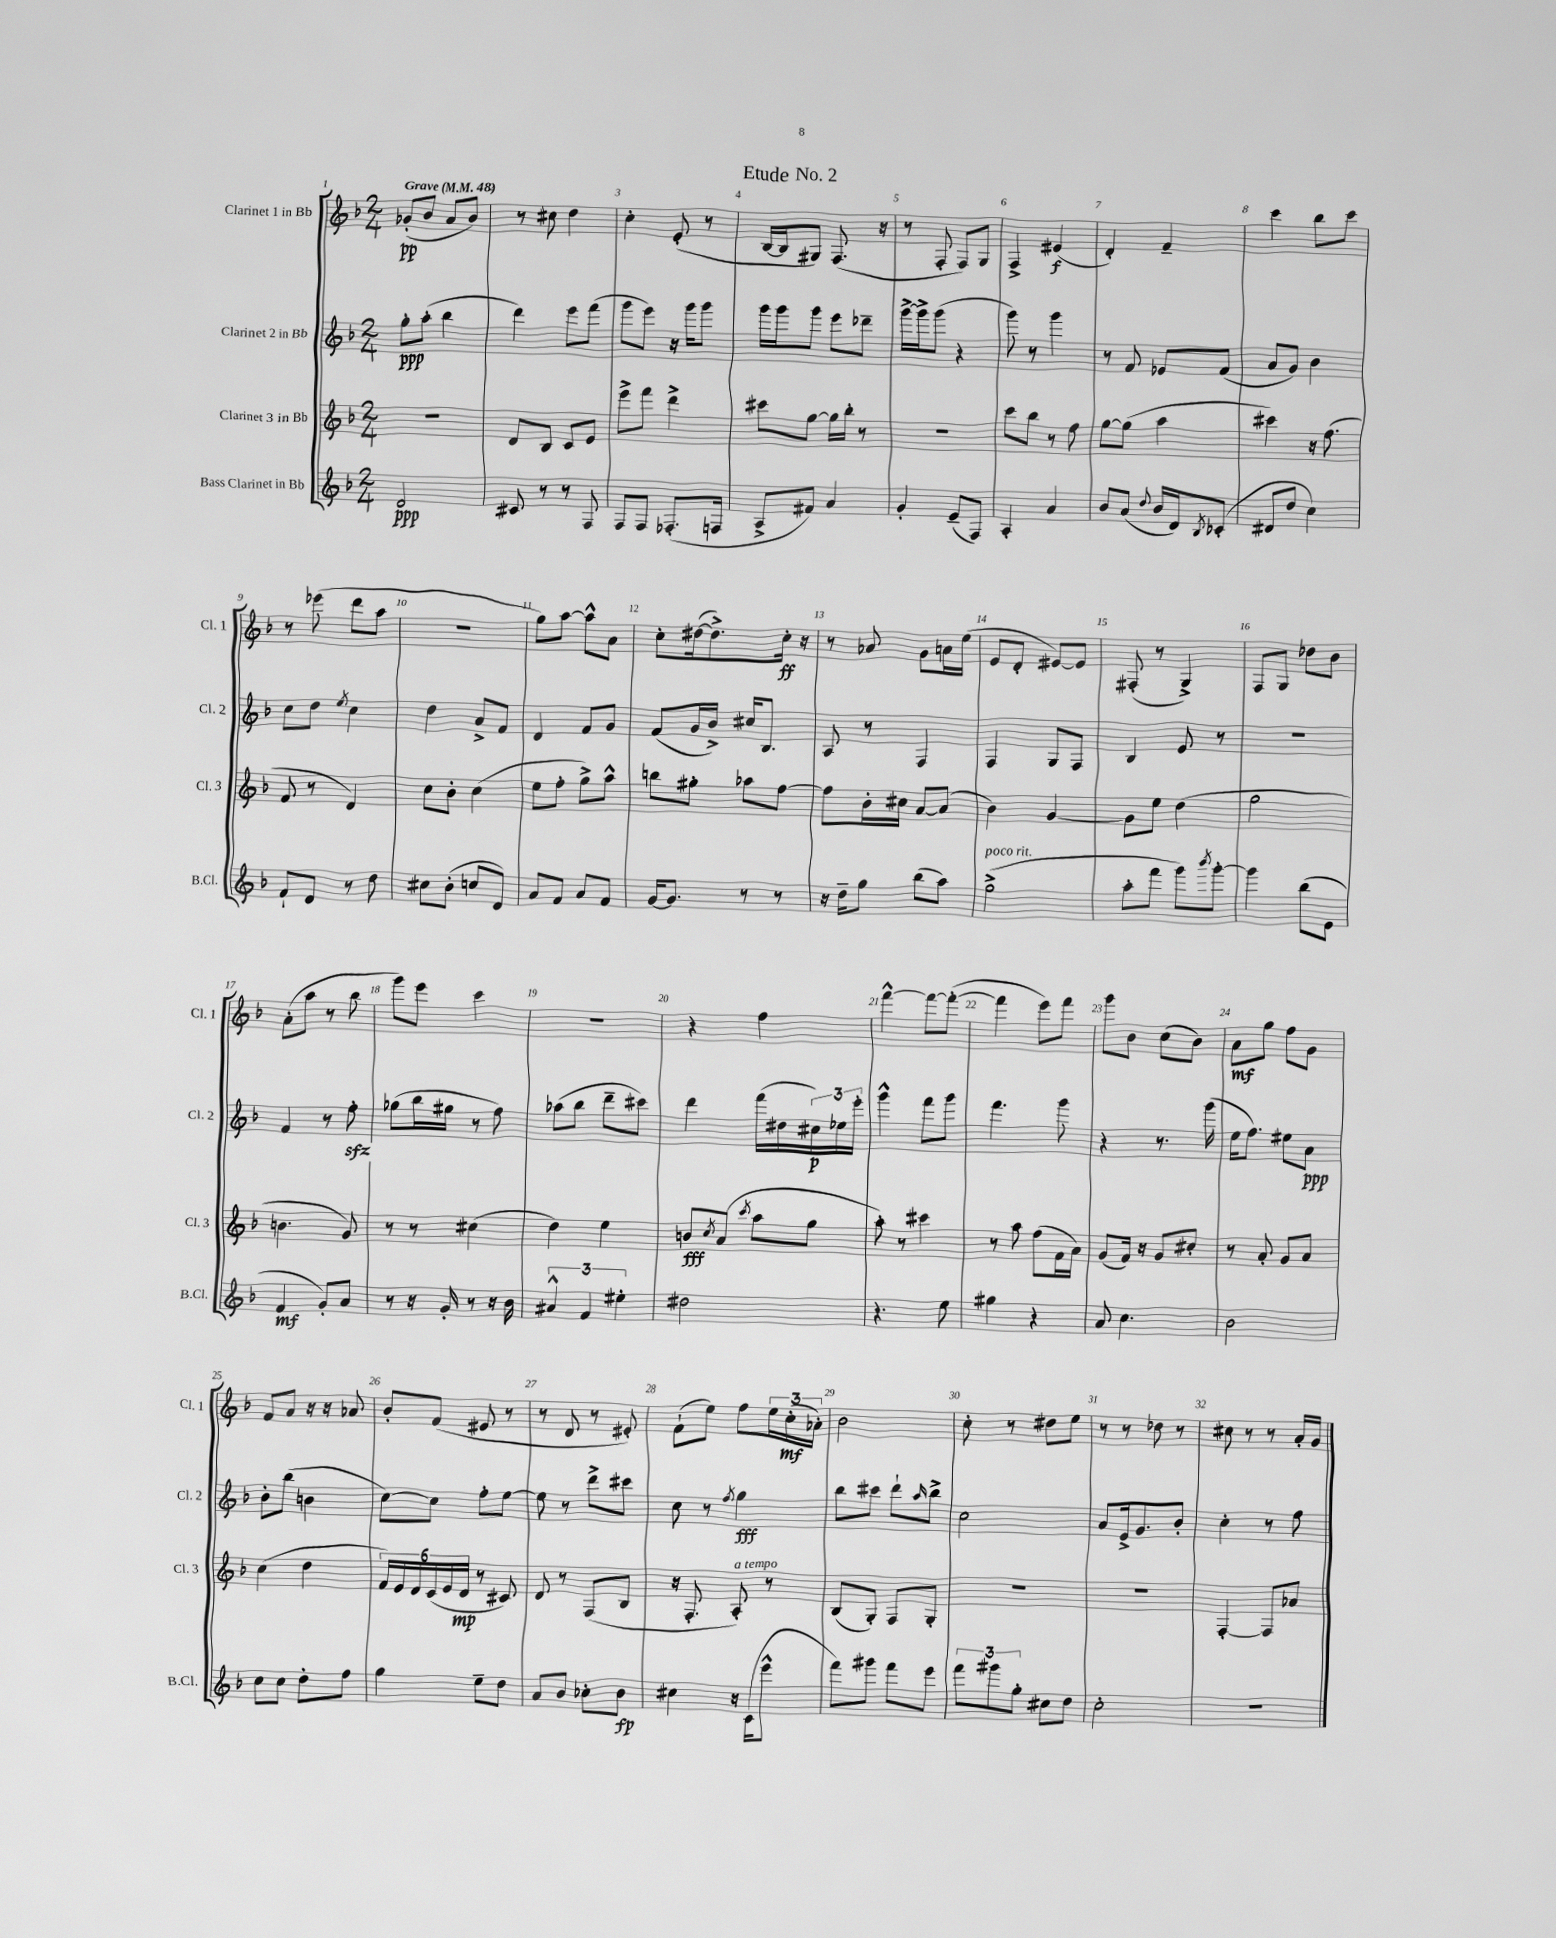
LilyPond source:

\header { title = "Etude No. 2" }
<<
\new StaffGroup <<
\new Staff = "s0" \with { instrumentName = "Clarinet 1 in Bb" shortInstrumentName = "Cl. 1" } {
    \clef treble \key f \major \numericTimeSignature \time 2/4 \tempo "Grave" 4 = 48
    ges'8-.\pp( bes'8 a'8 bes'8) |
    r8 cis''8 d''4 |
    c''4-. e'8-.( r8 |
    bes16~ bes16 gis8) f8.( r16 |
    r8 f8-. f8) g8 |
    f4-> eis'4\f( |
    d'4-.) f'4-- |
    c'''4 bes''8 c'''8 |
    r8 ees'''8( d'''8 a''8 |
    r2 |
    g''8) a''8~ a''8-^ a'8 |
    c''8-. dis''16~( dis''8.->) c''16-.\ff r16 |
    r8 aes'8 g'8 a'16 e''16( |
    e'8 d'8-. eis'8~) eis'8 |
    fis8-.( r8 g4->) |
    f8 g8 des''8 bes'8 |
    a'8-.( a''8 r8 bes''8 |
    g'''8) e'''8 c'''4 |
    r2 |
    r4 f''4 |
    f'''4~-^ f'''8~ f'''8~-.( |
    f'''4 e'''8) f'''8 |
    g'''8 bes'8 c''8( bes'8) |
    a'8\mf g''8 f''8 g'8 |
    f'8 a'8 r16 r16 aes'8 |
    bes'8-. f'8( eis'8 r8 |
    r8 d'8 r8 eis'8-.) |
    f'8-!( e''8) f''8 \tuplet 3/2 { e''16 c''16-.\mf( aes'16-.) } |
    bes'2 |
    c''8-. r8 dis''8 e''8 |
    r8 r8 des''8 r8 |
    cis''8 r8 r8 a'16-. g'16 \bar "|." |
}
\new Staff = "s1" \with { instrumentName = "Clarinet 2 in Bb" shortInstrumentName = "Cl. 2" } {
    \clef treble \key f \major \numericTimeSignature \time 2/4
    g''8-.\ppp a''8-.( bes''4 |
    d'''4) e'''8 f'''8( |
    g'''8 e'''8) r16 g'''16 g'''8 |
    g'''16 g'''16 g'''8 e'''8 des'''8-- |
    g'''16~-> g'''16-> g'''8( r4 |
    g'''8) r8 g'''4 |
    r8 f'8 ees'8 f'8( |
    a'8 g'8) bes'4 |
    c''8 d''8 \acciaccatura { e''8 } c''4 |
    d''4 a'8-> f'8 |
    d'4 f'8 g'8 |
    f'8( g'16 bes'16->) cis''16 bes8. |
    a8 r8 f4 |
    f4 g8 f8 |
    bes4 e'8 r8 |
    r2 |
    f'4 r8 f''8-.\sfz |
    ges''8( bes''16 gis''16 r8 f''8) |
    aes''8( bes''8 d'''8-- cis'''8) |
    d'''4 f'''16( dis''16 \tuplet 3/2 { cis''16\p) ees''16 e'''16-. } |
    g'''4-^ f'''8 g'''8 |
    f'''4. g'''8 |
    r4 r8. g'''16( |
    e''16 f''8.) eis''8 a'8\ppp |
    bes'8-. bes''8( b'4 |
    c''8~) c''8 f''8-. e''8~ |
    e''8 r8 d'''8-> cis'''8 |
    c''8 r8 \acciaccatura { f''8 } g''4\fff |
    bes''8 cis'''8 d'''8-! \grace { a''16 } bes''8-> |
    c''2 |
    a'8 e'16-> g'8. bes'8-. |
    c''4-. r8 f''8 \bar "|." |
}
\new Staff = "s2" \with { instrumentName = "Clarinet 3 in Bb" shortInstrumentName = "Cl. 3" } {
    \clef treble \key f \major \numericTimeSignature \time 2/4
    r2 |
    d'8 bes8 c'8 e'8 |
    e'''8-> f'''8 d'''4-> |
    cis'''8 g''8~ g''16 bes''16-. r8 |
    r2 |
    c'''8 bes''8 r8 f''8 |
    g''8~ g''8( a''4 |
    cis'''4) r16 f''8.( |
    f'8 r8 d'4) |
    c''8 bes'8-. c''4( |
    e''8 f''8-. g''8->) a''8-^ |
    b''8 gis''8-. aes''8 f''8~ |
    f''8 bes'16-. cis''16 a'8~ a'8( |
    bes'4) g'4~ |
    g'8 e''8 d''4( |
    g''2 |
    b'4. g'8) |
    r8 r8 cis''4( |
    d''4) e''4 |
    b'8\fff \acciaccatura { c''8 } a'8( \acciaccatura { c'''8 } a''8 g''8 |
    a''8-.) r8 cis'''4 |
    r8 a''8 f''8( f'16 a'16) |
    g'8( f'16) r16 g'8 cis''8-. |
    r8 a'8-. g'8 a'8 |
    c''4( d''4 |
    \tuplet 6/4 { f'16) e'16 d'16 c'16( e'16 d'16\mp } r8 cis'8) |
    d'8 r8 f8( bes8 |
    r16 f8.-. a8-.^\markup { \italic "a tempo" }) r8 |
    bes8( g8-.) f8 g8-. |
    R2 |
    R2 |
    f4~-. f8 aes'8 \bar "|." |
}
\new Staff = "s3" \with { instrumentName = "Bass Clarinet in Bb" shortInstrumentName = "B.Cl." } {
    \clef treble \key f \major \numericTimeSignature \time 2/4
    d'2\ppp |
    cis'8 r8 r8 f8 |
    f8 f8 fes8.-.( f16 |
    a8-> fis'8) a'4 |
    g'4-. e'8--( f8) |
    a4-. a'4 |
    bes'8 a'8( \appoggiatura { d''8 } bes'16 d'16) \acciaccatura { bes8 } ces'8-.( |
    dis'8 d''8 c''4) |
    f'8-! d'8 r8 d''8 |
    cis''8 bes'8-.( c''8 d'8) |
    a'8 f'8 a'8 f'8 |
    g'16~ g'8. r8 r8 |
    r16 d''16-- g''8 bes''8( a''8) |
    g''2->^\markup { \italic "poco rit." }( |
    a''8-. f'''8 g'''8) \acciaccatura { bes'''8 } g'''8~-. |
    g'''4 bes''8( e'8 |
    f'4\mf g'8-.) a'8 |
    r8 r16 g'16-. r8 r16 bes'16 |
    \tuplet 3/2 { ais'4-^ f'4 eis''4-. } |
    dis''2 |
    r4. e''8 |
    gis''4 r4 |
    a'8 c''4. |
    bes'2 |
    c''8 c''8 d''8-. f''8 |
    g''4 e''8-- d''8 |
    a'8 bes'8 ces''8-. bes'8\fp |
    cis''4 r16 c'16( e'''8-^ |
    f'''8) gis'''8 f'''8 e'''8 |
    \tuplet 3/2 { f'''8 gis'''8 g''8-. } cis''8 d''8 |
    c''2-. |
    R2 \bar "|." |
}
>>
>>
\layout { \context { \Score \override BarNumber.break-visibility = ##(#f #t #t) barNumberVisibility = #all-bar-numbers-visible } }
